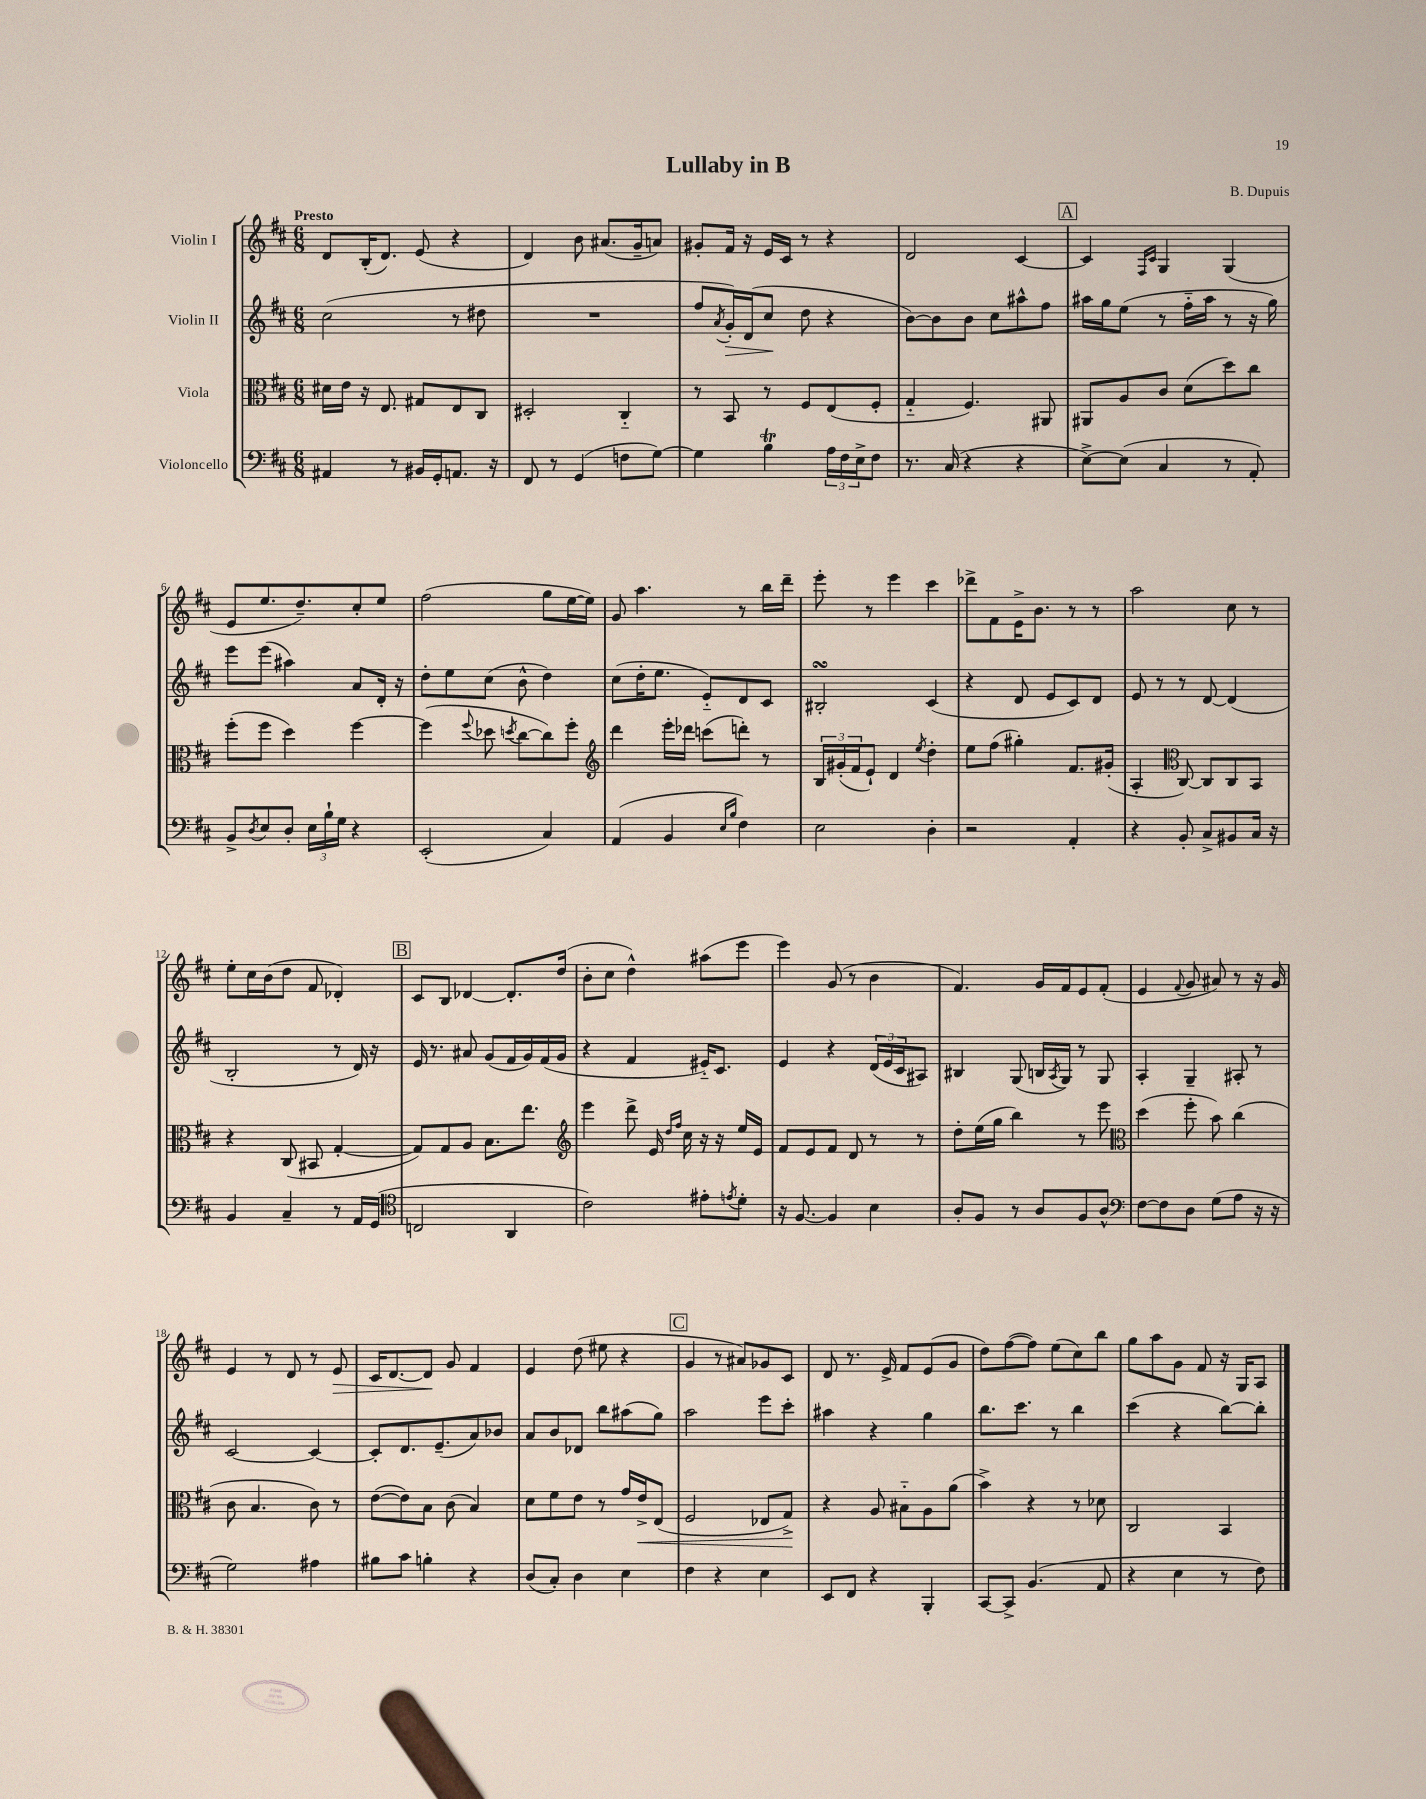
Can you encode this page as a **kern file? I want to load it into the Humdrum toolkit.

**kern	**kern	**dynam	**kern	**dynam	**kern	**dynam
*part4	*part3	*part3	*part2	*part2	*part1	*part1
*staff4	*staff3	*staff3	*staff2	*staff2	*staff1	*staff1
*I"Violoncello	*I"Viola	*	*I"Violin II	*	*I"Violin I	*
*clefF4	*clefC3	*	*clefG2	*	*clefG2	*
*k[f#c#]	*k[f#c#]	*	*k[f#c#]	*	*k[f#c#]	*
*M6/8	*M6/8	*	*M6/8	*	*M6/8	*
=1	=1	=1	=1	=1	=1	=1
!	!	!	!	!	!LO:TX:a:B:t=Presto	!
4AA#X/	16d#X\LL	.	(2cc#\	.	8d/L	.
.	16e\JJ	.	.	.	.	.
.	16r	.	.	.	(16B'/K	.
.	8.E/	.	.	.	8.d/J)	.
8r	.	.	.	.	.	.
16BB#X/LL	8G#X/L	.	.	.	(8e/	.
16GG'/J	.	.	.	.	.	.
8.AAn/J	8E/	.	8r	.	4r	.
.	8C#/J	.	8dd#X\	.	.	.
16r	.	.	.	.	.	.
=2	=2	=2	=2	=2	=2	=2
8FF#/	2D#X'/	.	2.r	.	4d/)	.
8r	.	.	.	.	.	.
(4GG/	.	.	.	.	8b\	.
.	.	.	.	.	(8.a#X/L	.
8Fn\L	4C#/	.	.	.	.	.
.	.	.	.	.	16g~/k	.
[8G\J)	.	.	.	.	8an/J)	.
=3	=3	=3	=3	=3	=3	=3
4G\]	8r	.	8ff#/L	.	8g#X'/L	.
.	.	.	8qa/	.	.	.
!	!	!	!	!LO:HP:b	!	!
.	8BB/	.	16g'/L)	>	16f#/Jk	.
.	.	.	(16d/J	.	16r	.
4BT\	8r	.	8cc#/J	.	16e/LL	.
.	.	.	.	.	16c#/JJ	.
.	8F#/L	.	8dd\	]	8r	.
24A\LL	(8E/	.	4r	.	4r	.
24F#\	.	.	.	.	.	.
24E^\J	.	.	.	.	.	.
8F#\J	8F#'/J	.	.	.	.	.
=4	=4	=4	=4	=4	=4	=4
8.r	4G/	.	[8b\L)	.	2d/	.
.	.	.	8b\]	.	.	.
(16C#/	.	.	.	.	.	.
4r	4.F#/)	.	8b\J	.	.	.
.	.	.	8cc#\L	.	.	.
4r	.	.	8aa#X^^\	.	[4c#/	.
.	8AA#X/	.	8ff#\J	.	.	.
!!LO:REH:place=s1:t=A
=5	=5	=5	=5	=5	=5	=5
[8E^\L)	8AA#X/L	.	16aa#X\LL	.	4c#/]	.
.	.	.	16gg\J	.	.	.
(8E\J]	8A/	.	(8ee\J	.	.	.
.	.	.	.	.	16qqF#/LL	.
.	.	.	.	.	16qqc#/JJ	.
4C#/	8c#/J	.	8r	.	4G/	.
.	(8d\L	.	16ff#\LL	.	.	.
.	.	.	16aa#\JJ	.	.	.
8r	8dd\)	.	8r	.	(4G/	.
8AA'/)	8cc#\J	.	16r	.	.	.
.	.	.	16gg\)	.	.	.
!!LO:LB:g=z
=6	=6	=6	=6	=6	=6	=6
8BB^/L	(8ff#'\L	.	8eee\L	.	8e/L	.
8qD/	.	.	.	.	.	.
8E/	8ff#\J	.	(8eee\J	.	8.ee/	.
8D'/J	4dd\)	.	4aa#X\)	.	.	.
.	.	.	.	.	8.dd~/)	.
24E\LL	.	.	.	.	.	.
24B`\	.	.	.	.	.	.
24G\JJ	.	.	.	.	.	.
4r	[4ff#\	.	8a/L	.	8cc#'/	.
.	.	.	16d'/Jk	.	8ee/J	.
.	.	.	16r	.	.	.
=7	=7	=7	=7	=7	=7	=7
(2EE'/	(4ff#\]	.	8dd'\L	.	(2ff#\	.
.	.	.	8ee\	.	.	.
.	8qqff#/	.	.	.	.	.
.	8dd-X\	.	(8cc#\J	.	.	.
.	8qddn/	.	.	.	.	.
.	[8cc#\L	.	8b^^\	.	.	.
4C#/)	8cc#\])	.	4dd\)	.	8gg\L	.
.	8ff#'\J	.	.	.	[16ee\L	.
.	.	.	.	.	16ee\JJ])	.
=8	=8	=8	=8	=8	=8	=8
*	*clefG2	*	*	*	*	*
(4AA/	4ddd\	.	(8cc#\L	.	8g/	.
.	.	.	16dd'\K	.	4.aa\	.
.	.	.	8.ee\J	.	.	.
4BB/	16eee'\LL	.	.	.	.	.
.	16ddd-X\JJ	.	.	.	.	.
.	(8cccn\L	.	8e/L)	.	.	.
16qqE/LL	.	.	.	.	.	.
16qqB/JJ	.	.	.	.	.	.
4F#\)	8dddn'\J)	.	8d/	.	8r	.
.	8r	.	8c#/J	.	16bb\LL	.
.	.	.	.	.	16ddd~\JJ	.
=9	=9	=9	=9	=9	=9	=9
2E\	24B/LL	.	2B#XsSsS'/	.	8eee'\	.
.	(24g#X'/	.	.	.	.	.
.	24f#/J	.	.	.	.	.
.	8e`/J)	.	.	.	8r	.
.	4d/	.	.	.	4eee\	.
.	8qee/	.	.	.	.	.
4D'\	4dd'\	.	(4c#/	.	4ccc#\	.
=10	=10	=10	=10	=10	=10	=10
2r	8ee\L	.	4r	.	8ddd-X^\L	.
.	(8ff#\J	.	.	.	8f#\	.
.	4gg#X'\)	.	8d/	.	16e^\K	.
.	.	.	.	.	8.b\J	.
.	.	.	8e/L	.	.	.
4AA'/	8.f#/L	.	8c#/)	.	8r	.
.	.	.	8d/J	.	8r	.
.	(16g#X'/Jk	.	.	.	.	.
=11	=11	=11	=11	=11	=11	=11
4r	4A'/	.	8e/	.	2aa\	.
.	.	.	8r	.	.	.
*	*clefC3	*	*	*	*	*
8BB'/	[8C#/)	.	8r	.	.	.
8C#^/L	8C#/L]	.	[8d/	.	.	.
8BB#X/	8C#/	.	(4d/]	.	8cc#\	.
16C#/Jk	8BB/J	.	.	.	8r	.
16r	.	.	.	.	.	.
!!LO:LB:g=z
=12	=12	=12	=12	=12	=12	=12
4BB/	4r	.	2B'/	.	8ee'\L	.
.	.	.	.	.	16cc#\L	.
.	.	.	.	.	(16b\J	.
4C#~/	(8C#/	.	.	.	8dd\J	.
.	8BB#X/	.	.	.	8f#/	.
8r	[4G'/	.	8r	.	4d-X'/)	.
16AA/LL	.	.	16d/)	.	.	.
(16GG/JJ	.	.	16r	.	.	.
!!LO:REH:place=s1:t=B
=13	=13	=13	=13	=13	=13	=13
*clefC4	*	*	*	*	*	*
2Cn/	8G/L])	.	16e/	.	8c#/L	.
.	.	.	8.r	.	.	.
.	8G/	.	.	.	8B/J	.
.	8A/J	.	8a#X/	.	[4d-X/	.
.	8.B\L	.	(8g/L	.	.	.
4AA/	.	.	16f#/L	.	8.d-'/L]	.
.	8.ee\J	.	16g/)	.	.	.
.	.	.	(16f#/	.	.	.
.	.	.	16g/JJ	.	(16dd/Jk	.
=14	=14	=14	=14	=14	=14	=14
*	*clefG2	*	*	*	*	*
2c#\)	4eee\	.	4r	.	8b'\L	.
.	.	.	.	.	8cc#\J	.
.	8ddd^\	.	4f#/	.	4dd^^\)	.
.	16e/	.	.	.	.	.
.	16qqdd/LL	.	.	.	.	.
.	16qqff#/JJ	.	.	.	.	.
.	16cc#\	.	.	.	.	.
8e#X'\L	16r	.	16e#X/KL)	.	(8aa#X\L	.
.	16r	.	8.c#/J	.	.	.
8qen/	.	.	.	.	.	.
8d'\J	16ee/LL	.	.	.	8eee\J	.
.	16e/JJ	.	.	.	.	.
=15	=15	=15	=15	=15	=15	=15
16r	8f#/L	.	4e/	.	4eee\)	.
[8.F#/	.	.	.	.	.	.
.	8e/	.	.	.	.	.
4F#/]	8f#/J	.	4r	.	(8g/	.
.	8d/	.	.	.	8r	.
4B\	8r	.	(24d/LL	.	4b\	.
.	.	.	24e/	.	.	.
.	.	.	24c#/J	.	.	.
.	8r	.	8A#X/J)	.	.	.
=16	=16	=16	=16	=16	=16	=16
8A'/L	8dd'\L	.	4B#X/	.	4.f#/)	.
8F#/J	(16ee\L	.	.	.	.	.
.	16gg\JJ	.	.	.	.	.
8r	4bb\)	.	(8G/	.	.	.
8A/L	.	.	16Bn/LL	.	16g/LL	.
.	.	.	8qA/	.	.	.
.	.	.	16G/JJ)	.	16f#/J	.
8F#/	8r	.	8r	.	8e/	.
8A^^/J	8eee\	.	8G/	.	(8f#'/J	.
=17	=17	=17	=17	=17	=17	=17
*clefF4	*clefC3	*	*	*	*	*
[8F#\L	(4dd\	.	4A'/	.	4e/	.
8F#\]	.	.	.	.	.	.
.	.	.	.	.	8qqf#/	.
8D\J	8ff#'\	.	4G~/	.	8g/	.
(8G\L	8b\)	.	.	.	8a#X/)	.
8A\J	(4cc#\	.	8A#X'/	.	8r	.
16r	.	.	8r	.	16r	.
16r	.	.	.	.	16g/	.
!!LO:LB:g=z
=18	=18	=18	=18	=18	=18	=18
2G\)	8c#\	.	[2c#/	.	4e/	.
.	4.B/	.	.	.	.	.
.	.	.	.	.	8r	.
.	.	.	.	.	8d/	.
4A#X\	8c#\)	.	4c#/_	.	8r	.
!	!	!	!	!	!	!LO:HP:b
.	8r	.	.	.	8e/	>
=19	=19	=19	=19	=19	=19	=19
8B#X\L	([8e\L	.	8c#'/L]	.	16c#/KL	.
.	.	.	.	.	[8.d/	.
8c#\J	8e\])	.	8.d/	.	.	.
4Bn'\	8B\J	.	.	.	8d/J]	.
.	.	.	(8.e~/	.	.	.
.	(8c#\	.	.	.	8g/	]
4r	4B/)	.	8a/)	.	4f#/	.
.	.	.	8b-X/J	.	.	.
=20	=20	=20	=20	=20	=20	=20
(8D/L	8d\L	.	8a/L	.	4e/	.
8C#'/J)	8f#\	.	8b/	.	.	.
4D\	8e\J	.	8d-X/J	.	(8dd\	.
.	8r	.	8bb\L	.	8ee#X\	.
4E\	16g/LL	.	(8aa#X\	.	4r	.
!	!	!LO:HP:b	!	!	!	!
.	16e^/J	<	.	.	.	.
.	(8E/J	.	8gg\J)	.	.	.
!!LO:REH:place=s1:t=C
=21	=21	=21	=21	=21	=21	=21
4F#\	2F#/	.	2aa\	.	4g/	.
4r	.	.	.	.	8r	.
.	.	.	.	.	8a#X/L)	.
4E\	8E-X/L	.	8eee\L	.	8g-X/	.
.	8G^/J)	.	8ccc#'\J	.	8c#/J	.
.	.	[	.	.	.	.
=22	=22	=22	=22	=22	=22	=22
8EE/L	4r	.	4aa#X\	.	8d/	.
8FF#/J	.	.	.	.	8.r	.
4r	8A/	.	4r	.	.	.
.	.	.	.	.	16e^/	.
.	8B#X\L	.	.	.	8f#/L	.
4BBB'/	8A\	.	4gg\	.	(8e/	.
.	(8a\J	.	.	.	8g/J	.
=23	=23	=23	=23	=23	=23	=23
[8CC#/L	4b^\)	.	8.bb\L	.	8dd\L)	.
8CC#^/J]	.	.	.	.	([8ff#\	.
.	.	.	8.ccc#\J	.	.	.
(4.BB/	4r	.	.	.	8ff#\J])	.
.	.	.	8r	.	(8ee\L	.
.	8r	.	4bb\	.	8cc#\)	.
8AA/	8d-X\	.	.	.	8bb\J	.
=24	=24	=24	=24	=24	=24	=24
4r	2C#/	.	(4ccc#\	.	8gg\L	.
.	.	.	.	.	8aa\	.
4E\	.	.	4r	.	8g\J	.
.	.	.	.	.	8f#/	.
8r	4BB/	.	[8bb\L)	.	16r	.
.	.	.	.	.	16G/KL	.
8F#\)	.	.	8bb'\J]	.	8A/J	.
==	==	==	==	==	==	==
*-	*-	*-	*-	*-	*-	*-
